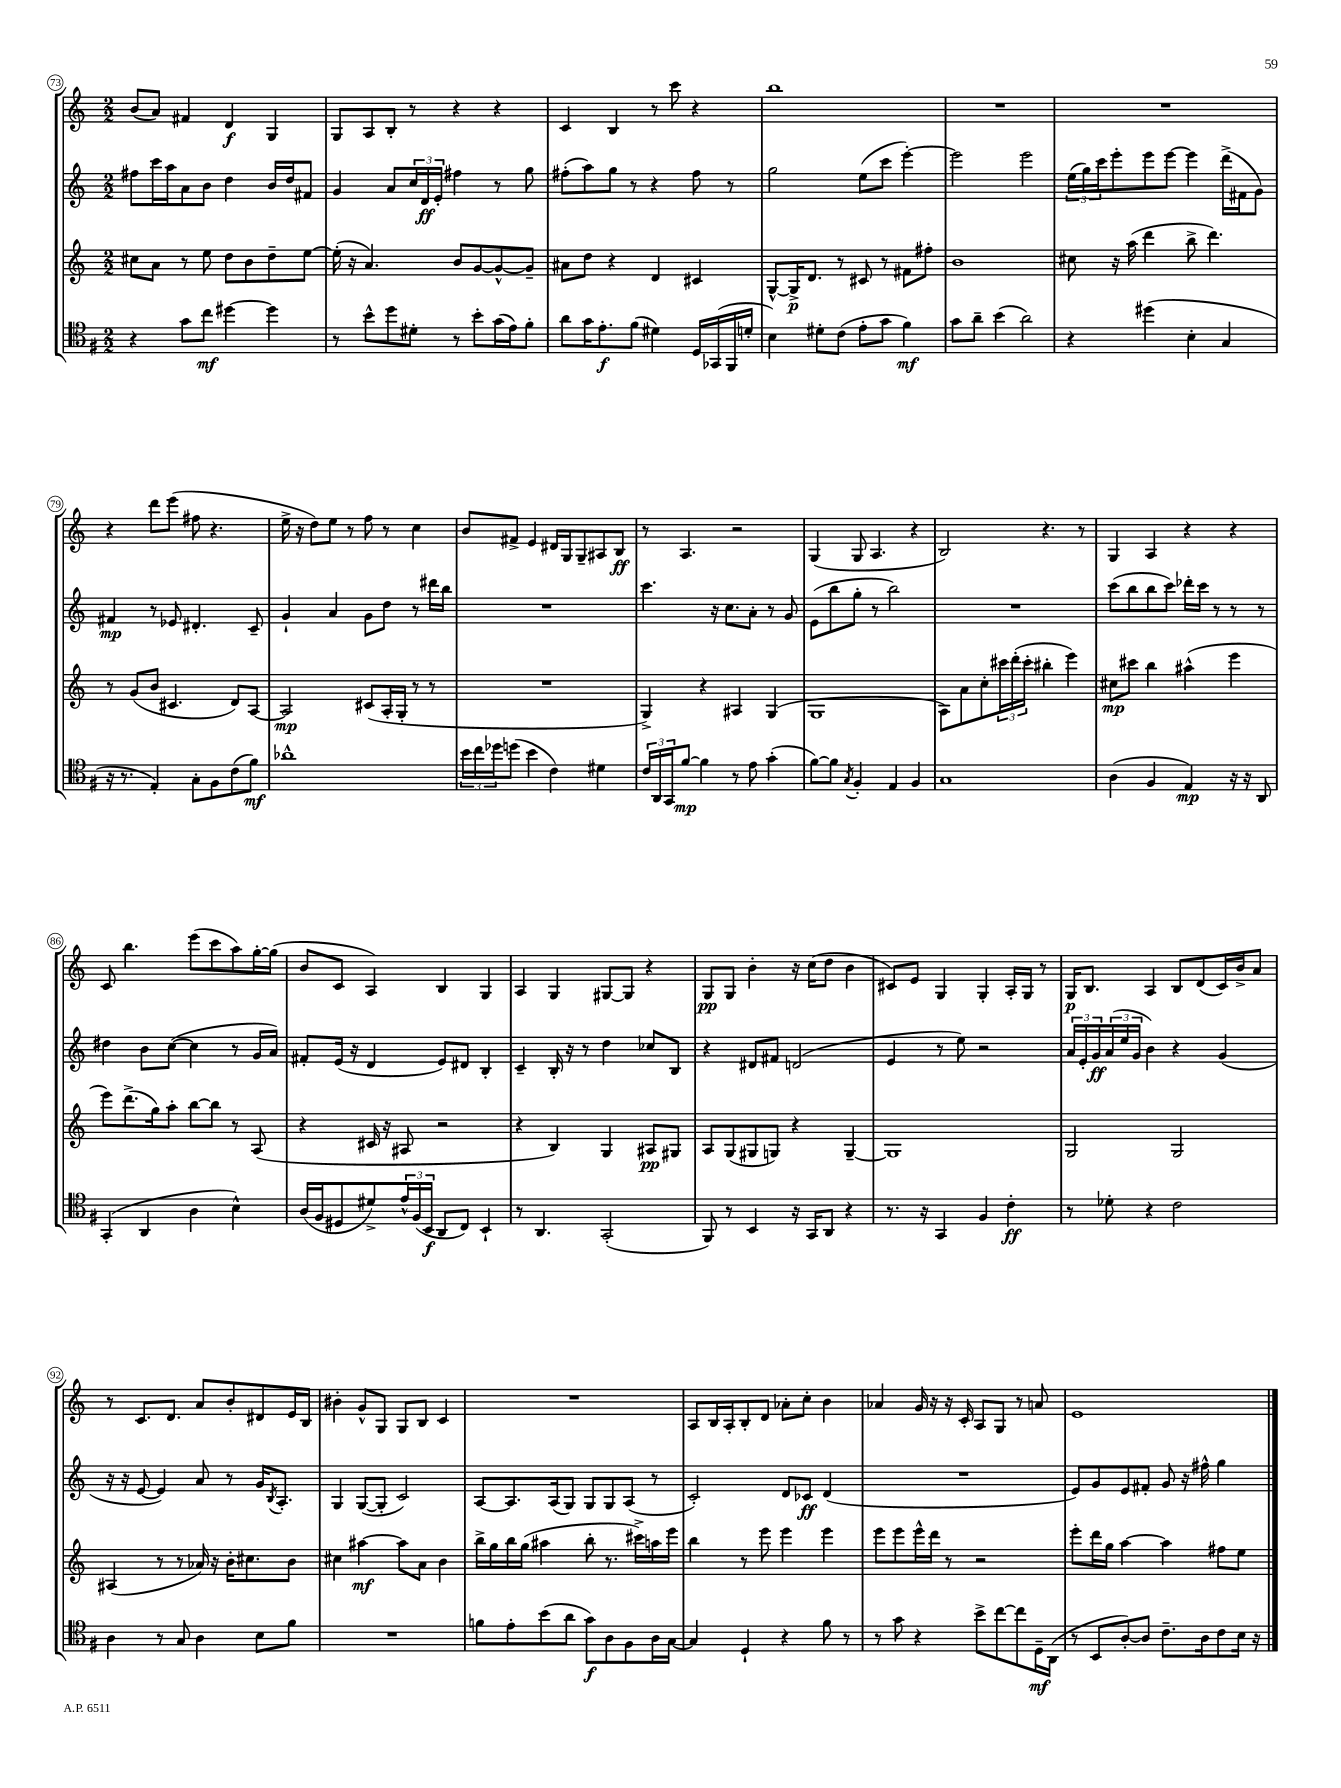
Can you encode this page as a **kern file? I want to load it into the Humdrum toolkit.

**kern	**kern	**kern	**kern
*staff4	*staff3	*staff2	*staff1
*clefC4	*clefG2	*clefG2	*clefG2
*k[f#]	*k[]	*k[]	*k[]
*M2/2	*M2/2	*M2/2	*M2/2
4r	8cc#	8ff#	(8b
.	8a	16ccc	8a)
.	.	16aa	.
8g	8r	8a	4f#
8cc	8ee	8b	.
[4dd#	8dd	4dd	4d
.	8b	.	.
4dd#]	8dd~	16b	4G
.	.	16dd	.
.	[8ee	8f#	.
=	=	=	=
8r	(16ee']	4g	8G
.	16r	.	.
8b^^	4.a)	.	8A
8dd	.	8a	8B'
8d#'	.	24cc	8r
.	.	24d	.
.	.	24e'	.
8r	8b	4ff#	4r
8b'	[8g	.	.
(16g	8g^^_	8r	4r
16e)	.	.	.
8f#'	8g~]	8gg	.
=	=	=	=
8a	8a#	(8ff#'	4c
16g	8dd	8aa)	.
8.e'	.	.	.
.	4r	8gg	4B
(8f#	.	8r	.
4d#)	4d	4r	8r
.	.	.	8ccc
16D	4c#	8ff#	4r
(16GG-	.	.	.
16FF#	.	8r	.
16d'	.	.	.
=	=	=	=
4B)	[8G^^	2gg	1bb
.	16G^]	.	.
.	8.d	.	.
8d#'	.	.	.
(8c	8r	.	.
8e'	8c#	(8ee	.
8g	8r	8ccc	.
4f#)	8f#	[4eee')	.
.	8ff#'	.	.
=	=	=	=
8g	1b	2eee]	1r
8a~	.	.	.
(4b	.	.	.
2a)	.	2eee	.
=	=	=	=
4r	8cc#	(24ee	1r
.	.	24gg)	.
.	.	24ccc	.
.	16r	8eee'	.
.	(16aa	.	.
(4dd#	4ddd	8eee	.
.	.	[8eee	.
4B'	8bb^	4eee]	.
.	4.ddd)	.	.
4G	.	(16ddd^	.
.	.	16f#	.
.	.	8g)	.
=	=	=	=
16r	8r	4f#	4r
8.r	.	.	.
.	(8g	.	.
4E')	8b	8r	8ddd
.	4.c#	8e-	(8eee
8G'	.	4.d#'	8ff#
8F#	.	.	4.r
(8c	8d)	.	.
8f#)	[8A	8c~	.
=	=	=	=
1a-^^	2A]	4g`	16ee^
.	.	.	16r
.	.	.	8dd)
.	.	4a	8ee
.	.	.	8r
.	(8c#	8g	8ff
.	16A'	8dd	8r
.	16G'	.	.
.	8r	8r	4cc
.	8r	16ddd#	.
.	.	16bb	.
=	=	=	=
24b	1r	1r	8b
24cc	.	.	.
24dd-	.	.	.
(8dd	.	.	8f#^
4b	.	.	4e
4c)	.	.	16d#
.	.	.	16G
.	.	.	8G~
4d#	.	.	8A#
.	.	.	8B
=	=	=	=
24c	4G^)	4.ccc	8r
24AA	.	.	.
24GG	.	.	.
[8f#	.	.	4.A
4f#]	4r	.	.
.	.	16r	.
.	.	8.cc	.
8r	4A#	.	2r
8e	.	8a'	.
(4g'	(4G	8r	.
.	.	8g	.
=	=	=	=
[8f#)	1G	(8e	(4G
8f#]	.	8bb	.
8qG	.	.	.
4F#'	.	8gg'	8G
.	.	8r	4.A
4E	.	2bb)	.
4F#	.	.	4r
=	=	=	=
1G	8A)	1r	2B)
.	8a	.	.
.	8cc'	.	.
.	24ccc#	.	.
.	(24ddd'	.	.
.	24ccc#'	.	.
.	4bb#'	.	4.r
.	4eee)	.	.
.	.	.	8r
=	=	=	=
(4A	8cc#	(8ccc	4G
.	8ccc#	8bb	.
4F#	4bb	8bb	4A
.	.	8ccc)	.
4E)	(4aa#^^	16ddd-'	4r
.	.	16ccc	.
.	.	8r	.
16r	4eee	8r	4r
16r	.	.	.
8AA	.	8r	.
=	=	=	=
(4GG'	8eee)	4dd#	8c
.	(8.ddd^	.	4.bb
4AA	.	8b	.
.	16gg)	.	.
.	8aa'	([8cc	.
4A	[8bb	4cc]	(8eee
.	8bb]	.	8ccc
4B^^)	8r	8r	8aa)
.	(8A	16g	[16gg'
.	.	16a)	(16gg]
=	=	=	=
(16A	4r	8f#'	8b
16F#	.	.	.
8D#	.	(16e	8c
.	.	16r	.
8d#^)	16c#	4d	4A)
.	16r	.	.
24e^^	8A#	.	.
(24F#	.	.	.
24BB	.	.	.
8AA	2r	8e)	4B
8C)	.	8d#	.
4BB`	.	4B'	4G
=	=	=	=
8r	4r	4c~	4A
4.AA	.	.	.
.	4B)	16B'	4G
.	.	16r	.
.	.	8r	.
(2GG'	4G	4dd	[8G#
.	.	.	8G#]
.	8A#	8cc-	4r
.	8G#	8B	.
=	=	=	=
8FF#)	8A	4r	8G
8r	(8G	.	8G
4BB	8G#	8d#	4b'
.	8G)	8f#	.
16r	4r	(2d	16r
16GG	.	.	(16cc
8AA	.	.	8dd
4r	[4G~	.	4b
=	=	=	=
8.r	1G]	4e	8c#)
.	.	.	8e
16r	.	.	.
4GG	.	8r	4G
.	.	8ee)	.
4F#	.	2r	4G'
4c'	.	.	16A'
.	.	.	16G
.	.	.	8r
=	=	=	=
8r	2G	24a	16G
.	.	24e'	.
.	.	.	8.B
.	.	24g	.
8d-'	.	(24a	.
.	.	24ee	.
.	.	24g	.
4r	.	4b)	4A
2c	2G	4r	8B
.	.	.	(8d
.	.	(4g	16c)
.	.	.	16b^
.	.	.	8a
=	=	=	=
4A	(4A#	16r	8r
.	.	16r	.
.	.	[8e	8.c
8r	8r	4e])	.
.	.	.	8.d
8G	8r	.	.
4A	16a-)	8a	8a
.	16r	.	.
.	16b'	8r	8b'
.	8.cc#	.	.
8B	.	16g	8d#
.	.	8qB	.
.	.	8.A'	.
8f#	8b	.	16e
.	.	.	16B
=	=	=	=
1r	4cc#	4G	4b#'
.	[4aa#	([8G	8g^^
.	.	8G']	8G
.	8aa#]	2c)	8G
.	8a	.	8B
.	4b	.	4c
=	=	=	=
8f	16bb^	[8A	1r
.	16gg	.	.
8e'	16bb	8.A]	.
.	(16gg	.	.
(8b	4aa#	.	.
.	.	(16A	.
8a	.	8G)	.
8g)	8bb'	8G	.
8A	8.r	8G	.
8F#	.	(8A	.
.	16ccc#^)	.	.
16A	16aa	8r	.
[16G	16eee	.	.
=	=	=	=
4G]	4bb	2c')	8A
.	.	.	16B
.	.	.	16A'
4D`	8r	.	8B'
.	8eee	.	8d
4r	4eee	8d	8a-'
.	.	8c-	8cc'
8f#	4eee	(4d	4b
8r	.	.	.
=	=	=	=
8r	8eee	1r	4a-
8g	8eee	.	.
4r	16eee^^	.	16g
.	16ddd	.	16r
.	8r	.	16r
.	.	.	16c'
8b^	2r	.	8A
[8cc	.	.	8G
8cc]	.	.	8r
16D~	.	.	8a
(16AA	.	.	.
=	=	=	=
8r	8eee'	8e)	1e
8BB	16ddd	8g	.
.	16gg	.	.
[8A')	[4aa	8e	.
8A]	.	8f#'	.
8.c~	4aa]	8g	.
.	.	16r	.
16A	.	16ff#^^	.
8c	8ff#	4gg	.
16B	8ee	.	.
16r	.	.	.
==	==	==	==
*-	*-	*-	*-
